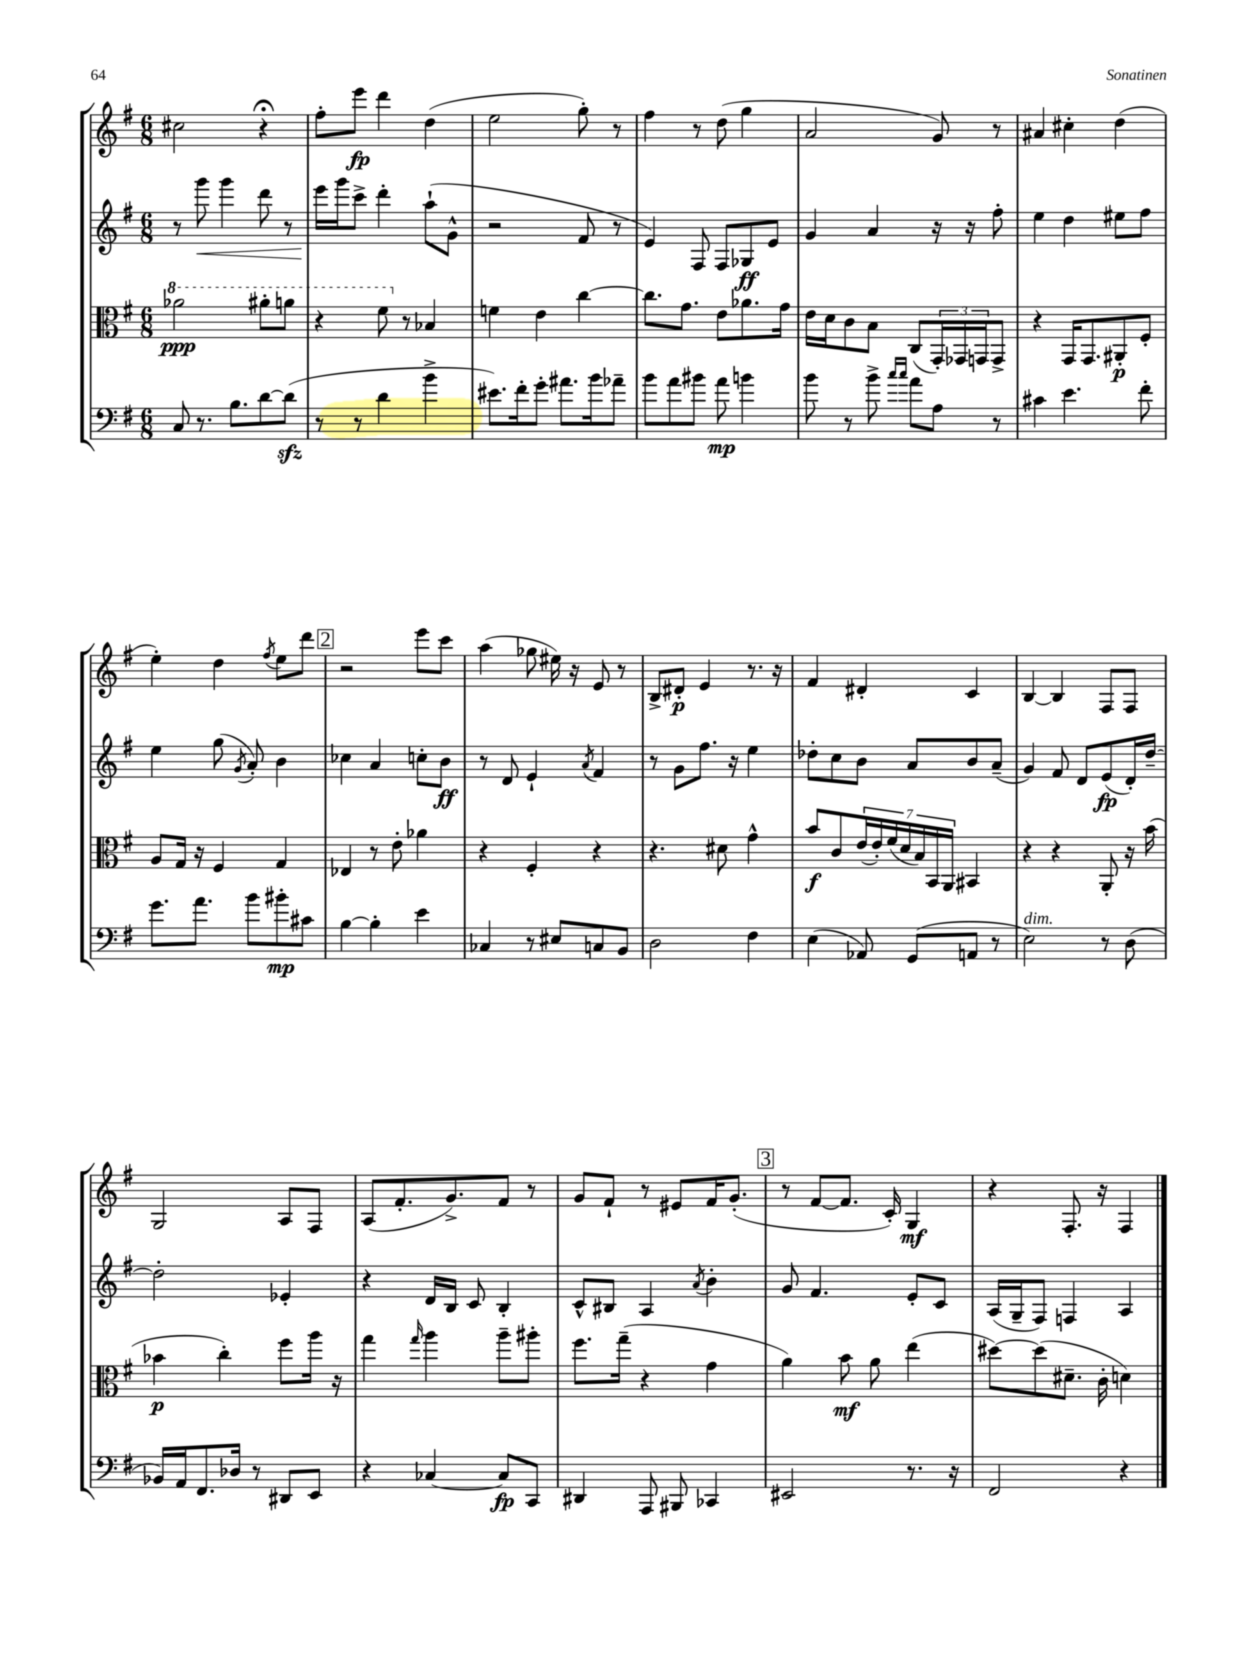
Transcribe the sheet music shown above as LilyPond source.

<<
\new StaffGroup <<
\new Staff = "s0" {
    \clef treble \key g \major \numericTimeSignature \time 6/8
    cis''2 r4\fermata |
    fis''8-. e'''8\fp d'''4 d''4( |
    e''2 g''8-.) r8 |
    fis''4 r8 d''8( g''4 |
    a'2 g'8) r8 |
    ais'4 cis''4-. d''4( |
    e''4-.) d''4 \acciaccatura { fis''8 } e''8 d'''8 |
    \mark \markup { \box "2" } r2 e'''8 c'''8 |
    a''4( ges''8 eis''16) r16 e'8 r8 |
    b8-> dis'8-.\p e'4 r8. r16 |
    fis'4 dis'4-. c'4 |
    b4~ b4 fis8 fis8 |
    g2 a8 fis8 |
    a8( fis'8.-. g'8.->) fis'8 r8 |
    g'8 fis'8-! r8 eis'8 fis'16 g'8.-.( |
    \mark \markup { \box "3" } r8 fis'8~ fis'8. c'16-.) g4\mf |
    r4 fis8.-. r16 fis4 \bar "|." |
}
\new Staff = "s1" {
    \clef treble \key g \major \numericTimeSignature \time 6/8
    r8 g'''8\< g'''4 d'''8 r8 |
    e'''16\! g'''16 c'''8-> d'''4-. a''8-!( g'8-^ |
    r2 fis'8 r8 |
    e'4) fis8 fis8 ges8\ff e'8 |
    g'4 a'4 r16 r16 fis''8-. |
    e''4 d''4 eis''8 fis''8 |
    e''4 g''8( \acciaccatura { g'8 } a'8-.) b'4 |
    \mark \markup { \box "2" } ces''4 a'4 c''8-. b'8\ff |
    r8 d'8 e'4-! \acciaccatura { a'8 } fis'4 |
    r8 g'8 fis''8. r16 e''4 |
    des''8-. c''8 b'8 a'8 b'8 a'8--( |
    g'4) fis'8 d'8 e'8\fp( d'16-.) d''16~-- |
    d''2-. ees'4-. |
    r4 d'16 b16 c'8 b4-. |
    c'8-^ bis8 a4 \acciaccatura { a'8 } b'4-. |
    \mark \markup { \box "3" } g'8 fis'4. e'8-. c'8 |
    a16( g16-- fis8) f4 a4 \bar "|." |
}
\new Staff = "s2" {
    \clef alto \key g \major \numericTimeSignature \time 6/8
    \ottava #1 aes''2\ppp ais''8-. a''8 |
    r4 fis''8 \ottava #0 r8 bes4 |
    f'4 e'4 c''4~ |
    c''8. g'8. e'8 aes'8. g'16 |
    e'16 d'16 c'8 b8 c8( \tuplet 3/2 { g,16-.) ges,16 g,16 } g,8-> |
    r4 g,16 g,8. ais,8-.\p fis8-. |
    a8 g16 r16 fis4 g4 |
    \mark \markup { \box "2" } ees4 r8 e'8-. aes'4 |
    r4 fis4-. r4 |
    r4. dis'8 g'4-^ |
    b'8\f c'8 \tuplet 7/4 { e'16( e'16-.) fis'16( d'16 b16) b,16 a,16 } bis,4 |
    r4 r4 a,8-. r16 b'16( |
    bes'4\p c''4-.) fis''8 a''16 r16 |
    g''4 \grace { g''16 } a''4 a''8-- ais''8-. |
    fis''8. g''16--( r4 g'4 |
    \mark \markup { \box "3" } a'4) b'8\mf a'8 e''4( |
    dis''8~) dis''8( dis'8.-- c'16-. d'4) \bar "|." |
}
\new Staff = "s3" {
    \clef bass \key g \major \numericTimeSignature \time 6/8
    c8 r8. b8. d'8~ d'8\sfz( |
    r8 r8 d'4 b'4-> |
    eis'8.) fis'16-. g'8-. ais'8. b'16 aes'8-- |
    b'8 a'8 bis'8 a'8\mp b'4 |
    b'8 r8 b'8-> \grace { c''16 c''16 } a'8 a8 r8 |
    cis'4 e'4. fis'8-. |
    g'8. a'8. b'8 bis'8-.\mp cis'8 |
    \mark \markup { \box "2" } b4~ b4-. e'4 |
    ces4 r8 eis8 c8 b,8 |
    d2 fis4 |
    e4( aes,8) g,8( a,8 r8 |
    e2^\markup { \italic "dim." }) r8 d8( |
    bes,16) a,16 fis,8. des16 r8 dis,8 e,8 |
    r4 ces4~ ces8\fp c,8 |
    dis,4 a,,8 bis,,8 ces,4 |
    \mark \markup { \box "3" } eis,2 r8. r16 |
    fis,2 r4 \bar "|." |
}
>>
>>
\layout { \context { \Score \remove "Bar_number_engraver" } }
